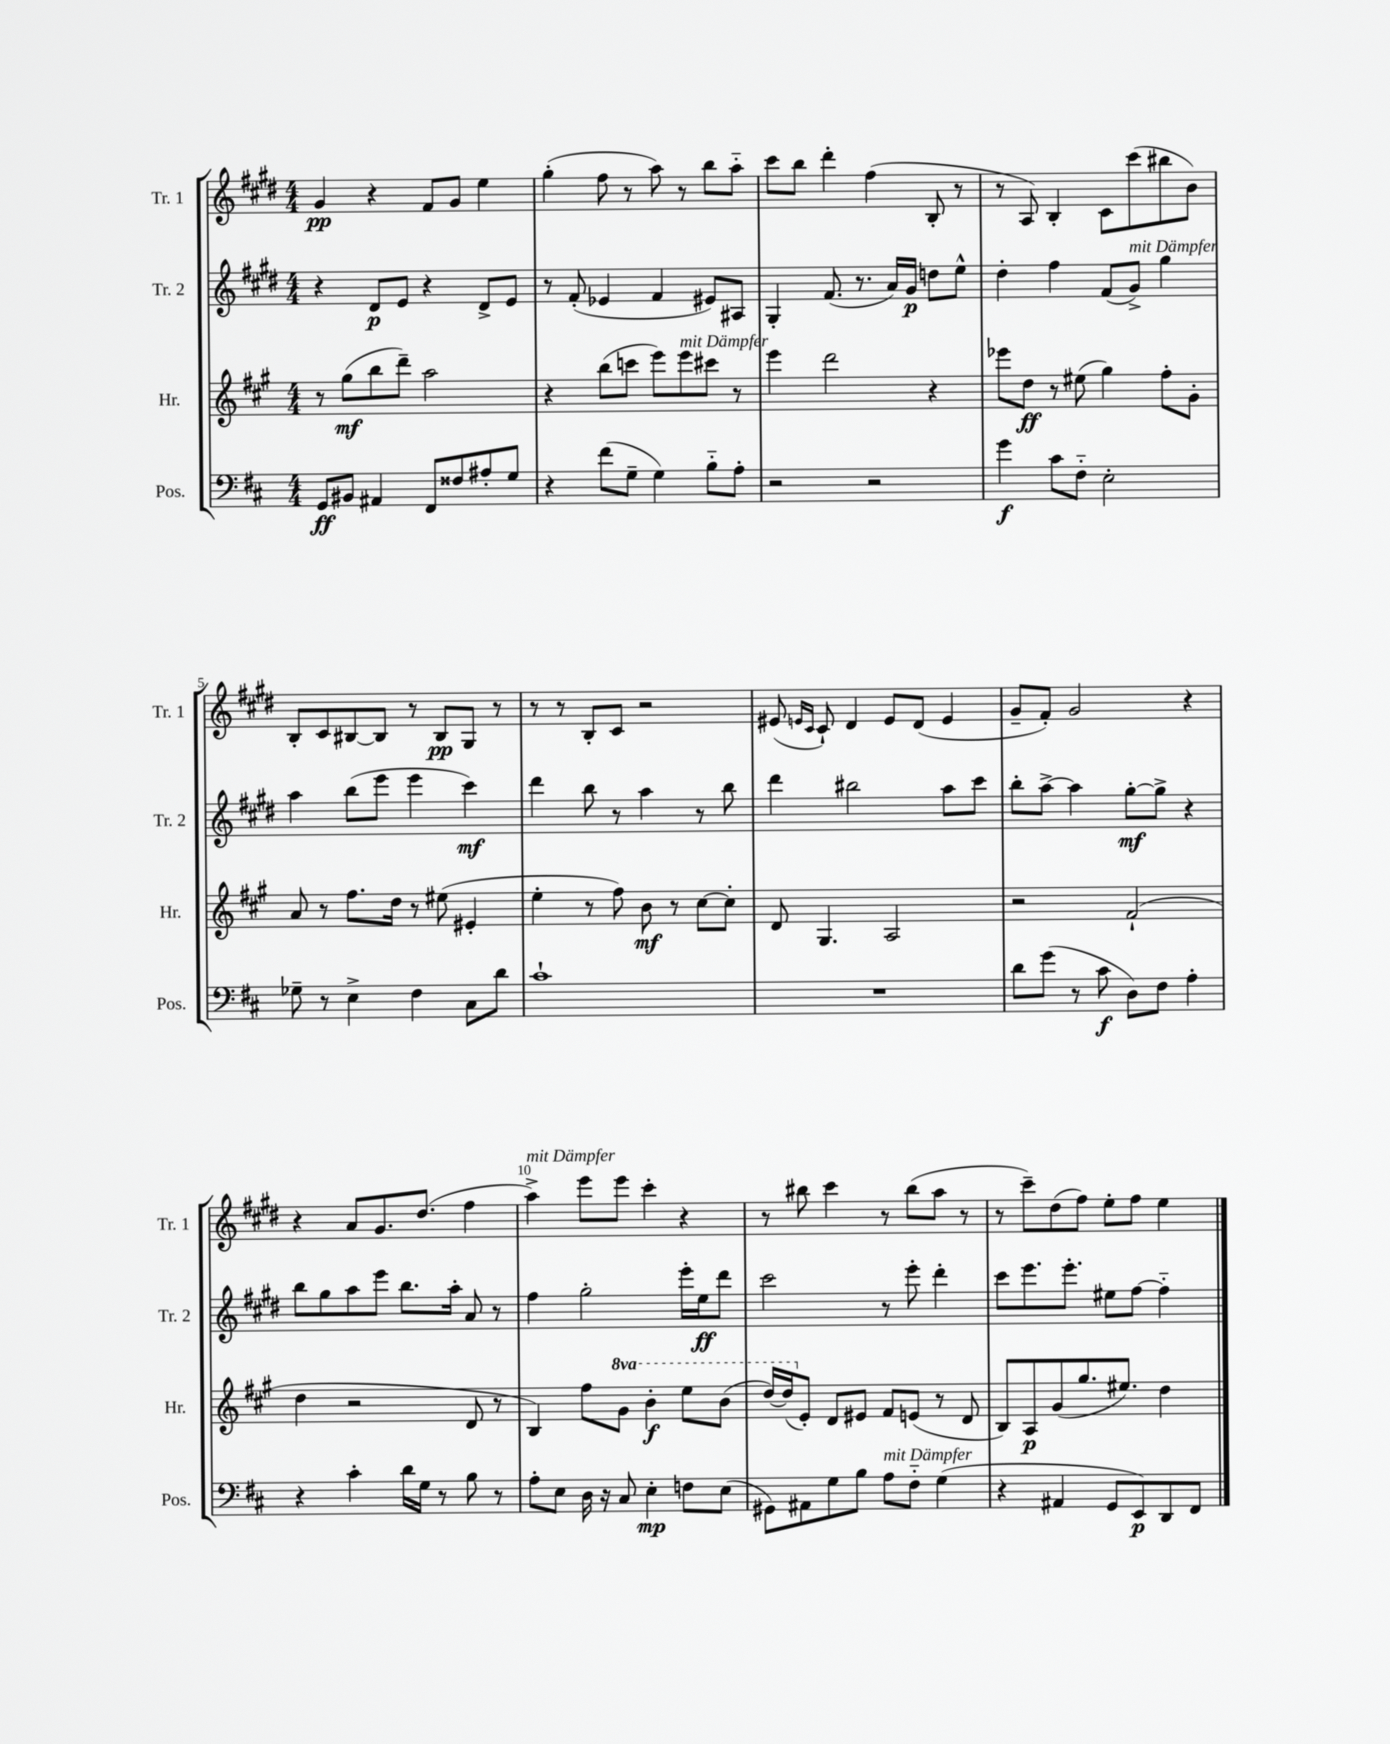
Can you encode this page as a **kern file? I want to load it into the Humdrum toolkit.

**kern	**dynam	**kern	**dynam	**kern	**dynam	**kern	**dynam
*part4	*part4	*part3	*part3	*part2	*part2	*part1	*part1
*staff4	*staff4	*staff3	*staff3	*staff2	*staff2	*staff1	*staff1
*I"Pos.	*	*I"Hr.	*	*I"Tr. 2	*	*I"Tr. 1	*
*I'Pos.	*	*I'Hr.	*	*I'Tr. 2	*	*I'Tr. 1	*
*clefF4	*	*clefG2	*	*clefG2	*	*clefG2	*
*k[f#c#]	*	*k[f#c#g#]	*	*k[f#c#g#d#]	*	*k[f#c#g#d#]	*
*M4/4	*	*M4/4	*	*M4/4	*	*M4/4	*
=1	=1	=1	=1	=1	=1	=1	=1
8GG/L	ff	8r	.	4r	.	4g#/	pp
8BB#X/J	.	(8gg#\L	mf	.	.	.	.
4AA#X/	.	8bb\	.	8d#/L	p	4r	.
.	.	8ddd~\J)	.	8e/J	.	.	.
8FF#/L	.	2aa\	.	4r	.	8f#/L	.
8F##X/	.	.	.	.	.	8g#/J	.
8A#X'/	.	.	.	8d#^/L	.	4ee\	.
8G/J	.	.	.	8e/J	.	.	.
=2	=2	=2	=2	=2	=2	=2	=2
4r	.	4r	.	8r	.	(4gg#'\	.
.	.	.	.	(8f#'/	.	.	.
(8f#\L	.	(8bb\L	.	4e-X/	.	8ff#\	.
8G~\J	.	8cccn\J	.	.	.	8r	.
4G\)	.	8eee\L)	.	4f#/	.	8aa\)	.
!	!	!LO:TX:a:i:t=mit Dämpfer	!	!	!	!	!
.	.	8eee\	.	.	.	8r	.
8B\L	.	8ccc#X\J	.	8e#X/L)	.	8bb\L	.
8A'\J	.	8r	.	8A#X/J	.	8aa\J	.
=3	=3	=3	=3	=3	=3	=3	=3
2r	.	4eee\	.	4G#'/	.	8ccc#\L	.
.	.	.	.	.	.	8bb\J	.
.	.	2ddd\	.	(8.f#/	.	4ddd#'\	.
.	.	.	.	8.r	.	.	.
2r	.	.	.	.	.	(4ff#\	.
.	.	.	.	16a/LL)	.	.	.
.	.	.	.	16g#/JJ	p	.	.
.	.	4r	.	8ddn\L	.	8B'/	.
.	.	.	.	8ee^^\J	.	8r	.
=4	=4	=4	=4	=4	=4	=4	=4
4g\	f	8eee-X\L	.	4dd#'\	.	8r	.
.	.	8dd\J	ff	.	.	8A/)	.
8c#\L	.	8r	.	4ff#\	.	4B'/	.
8F#\J	.	(8ee#X\	.	.	.	.	.
2E'\	.	4gg#\)	.	(8f#/L	.	8c#\L	.
!	!	!	!	!LO:TX:a:i:t=mit Dämpfer	!	!	!
.	.	.	.	8g#^/J)	.	(8ccc#\	.
.	.	8ff#'\L	.	4gg#\	.	8bb#X\	.
.	.	8g#'\J	.	.	.	8b\J)	.
!!LO:LB:g=z
=5	=5	=5	=5	=5	=5	=5	=5
8G-X~\	.	8a/	.	4aa\	.	8B'/L	.
8r	.	8r	.	.	.	8c#/	.
4E^\	.	8.ff#\L	.	(8bb\L	.	[8B#X/	.
.	.	.	.	8eee\J	.	8B#/J]	.
.	.	16dd\Jk	.	.	.	.	.
4F#\	.	8r	.	4eee\	.	8r	.
.	.	(8ee#X\	.	.	.	8B#/L	pp
8C#\L	.	4e#X'/	.	4ccc#\)	mf	8G#/J	.
8d\J	.	.	.	.	.	8r	.
=6	=6	=6	=6	=6	=6	=6	=6
1c#`	.	4ee'\	.	4ddd#\	.	8r	.
.	.	.	.	.	.	8r	.
.	.	8r	.	8bb\	.	8B'/L	.
.	.	8ff#\)	.	8r	.	8c#/J	.
.	.	8b\	mf	4aa\	.	2r	.
.	.	8r	.	.	.	.	.
.	.	[8cc#\L	.	8r	.	.	.
.	.	8cc#'\J]	.	8bb\	.	.	.
=7	=7	=7	=7	=7	=7	=7	=7
1r	.	8d/	.	4ddd#\	.	(8e#X/	.
.	.	.	.	.	.	16qqen/LL	.
.	.	.	.	.	.	16qqc#/JJ	.
.	.	4.G#/	.	.	.	8c#`/)	.
.	.	.	.	2bb#X\	.	4d#/	.
.	.	2A/	.	.	.	8e/L	.
.	.	.	.	.	.	(8d#/J	.
.	.	.	.	8aa\L	.	4e/	.
.	.	.	.	8ccc#\J	.	.	.
=8	=8	=8	=8	=8	=8	=8	=8
8d\L	.	2r	.	8bb'\L	.	8g#~/L	.
(8g\J	.	.	.	[8aa^\J	.	8f#'/J)	.
8r	.	.	.	4aa\]	.	2g#/	.
8c#\	f	.	.	.	.	.	.
8D\L)	.	(2f#`/	.	[8gg#'\L	mf	.	.
8F#\J	.	.	.	8gg#^\J]	.	.	.
4A'\	.	.	.	4r	.	4r	.
!!LO:LB:g=z
=9	=9	=9	=9	=9	=9	=9	=9
4r	.	4dd\	.	8bb\L	.	4r	.
.	.	.	.	8gg#\	.	.	.
4c#'\	.	2r	.	8aa\	.	8a/L	.
.	.	.	.	8eee\J	.	8.g#/	.
16d\LL	.	.	.	8.bb\L	.	.	.
16G\JJ	.	.	.	.	.	(8.dd#/J	.
8r	.	.	.	.	.	.	.
.	.	.	.	16aa'\Jk	.	.	.
8B\	.	8d/	.	8a/	.	4ff#\	.
8r	.	8r	.	8r	.	.	.
=10	=10	=10	=10	=10	=10	=10	=10
!	!	!	!	!	!	!LO:TX:a:i:t=mit Dämpfer	!
8A'\L	.	4B/)	.	4ff#\	.	4aa^\)	.
8E\J	.	.	.	.	.	.	.
16D\	.	8ff#\L	.	2gg#'\	.	8eee\L	.
16r	.	.	.	.	.	.	.
*	*	*8va	*	*	*	*	*
8C#/	.	8gg#\J	.	.	.	8eee\J	.
4E'\	mp	4bb'\	f	.	.	4ccc#'\	.
8Fn\L	.	8eee\L	.	16eee'\LL	.	4r	.
.	.	.	.	16ee\J	ff	.	.
(8E\J	.	(8bb\J	.	8ddd#\J	.	.	.
=11	=11	=11	=11	=11	=11	=11	=11
8GG#X\L)	.	[16ddd/LL)	.	2ccc#\	.	8r	.
.	.	(16ddd/J]	.	.	.	.	.
*	*	*X8va	*	*	*	*	*
8AA#X\	.	8e'/J)	.	.	.	8bb#X\	.
8G\	.	8d/L	.	.	.	4ccc#\	.
8B\J	.	8e#X/J	.	.	.	.	.
!LO:TX:a:i:t=mit Dämpfer	!	!	!	!	!	!	!
8A\L	.	8f#/L	.	8r	.	8r	.
8F#\J	.	(8en/J	.	8eee'\	.	(8bb#\L	.
(4G\	.	8r	.	4ddd#'\	.	8aa\J	.
.	.	8d/	.	.	.	8r	.
=12	=12	=12	=12	=12	=12	=12	=12
4r	.	8B/L)	.	8ccc#\L	.	8r	.
.	.	8A/	p	8.eee\	.	8ccc#~\L)	.
4AA#X/	.	(8g#/	.	.	.	(8dd#\	.
.	.	.	.	8.eee'\J	.	.	.
.	.	8.gg#/	.	.	.	8ff#\J)	.
8GG/L	.	.	.	8ee#X\L	.	8ee'\L	.
.	.	8.ee#X/J)	.	.	.	.	.
8EE/)	p	.	.	[8ff#\J	.	8ff#\J	.
8DD/	.	4dd\	.	4ff#\]	.	4ee\	.
8FF#/J	.	.	.	.	.	.	.
==	==	==	==	==	==	==	==
*-	*-	*-	*-	*-	*-	*-	*-
